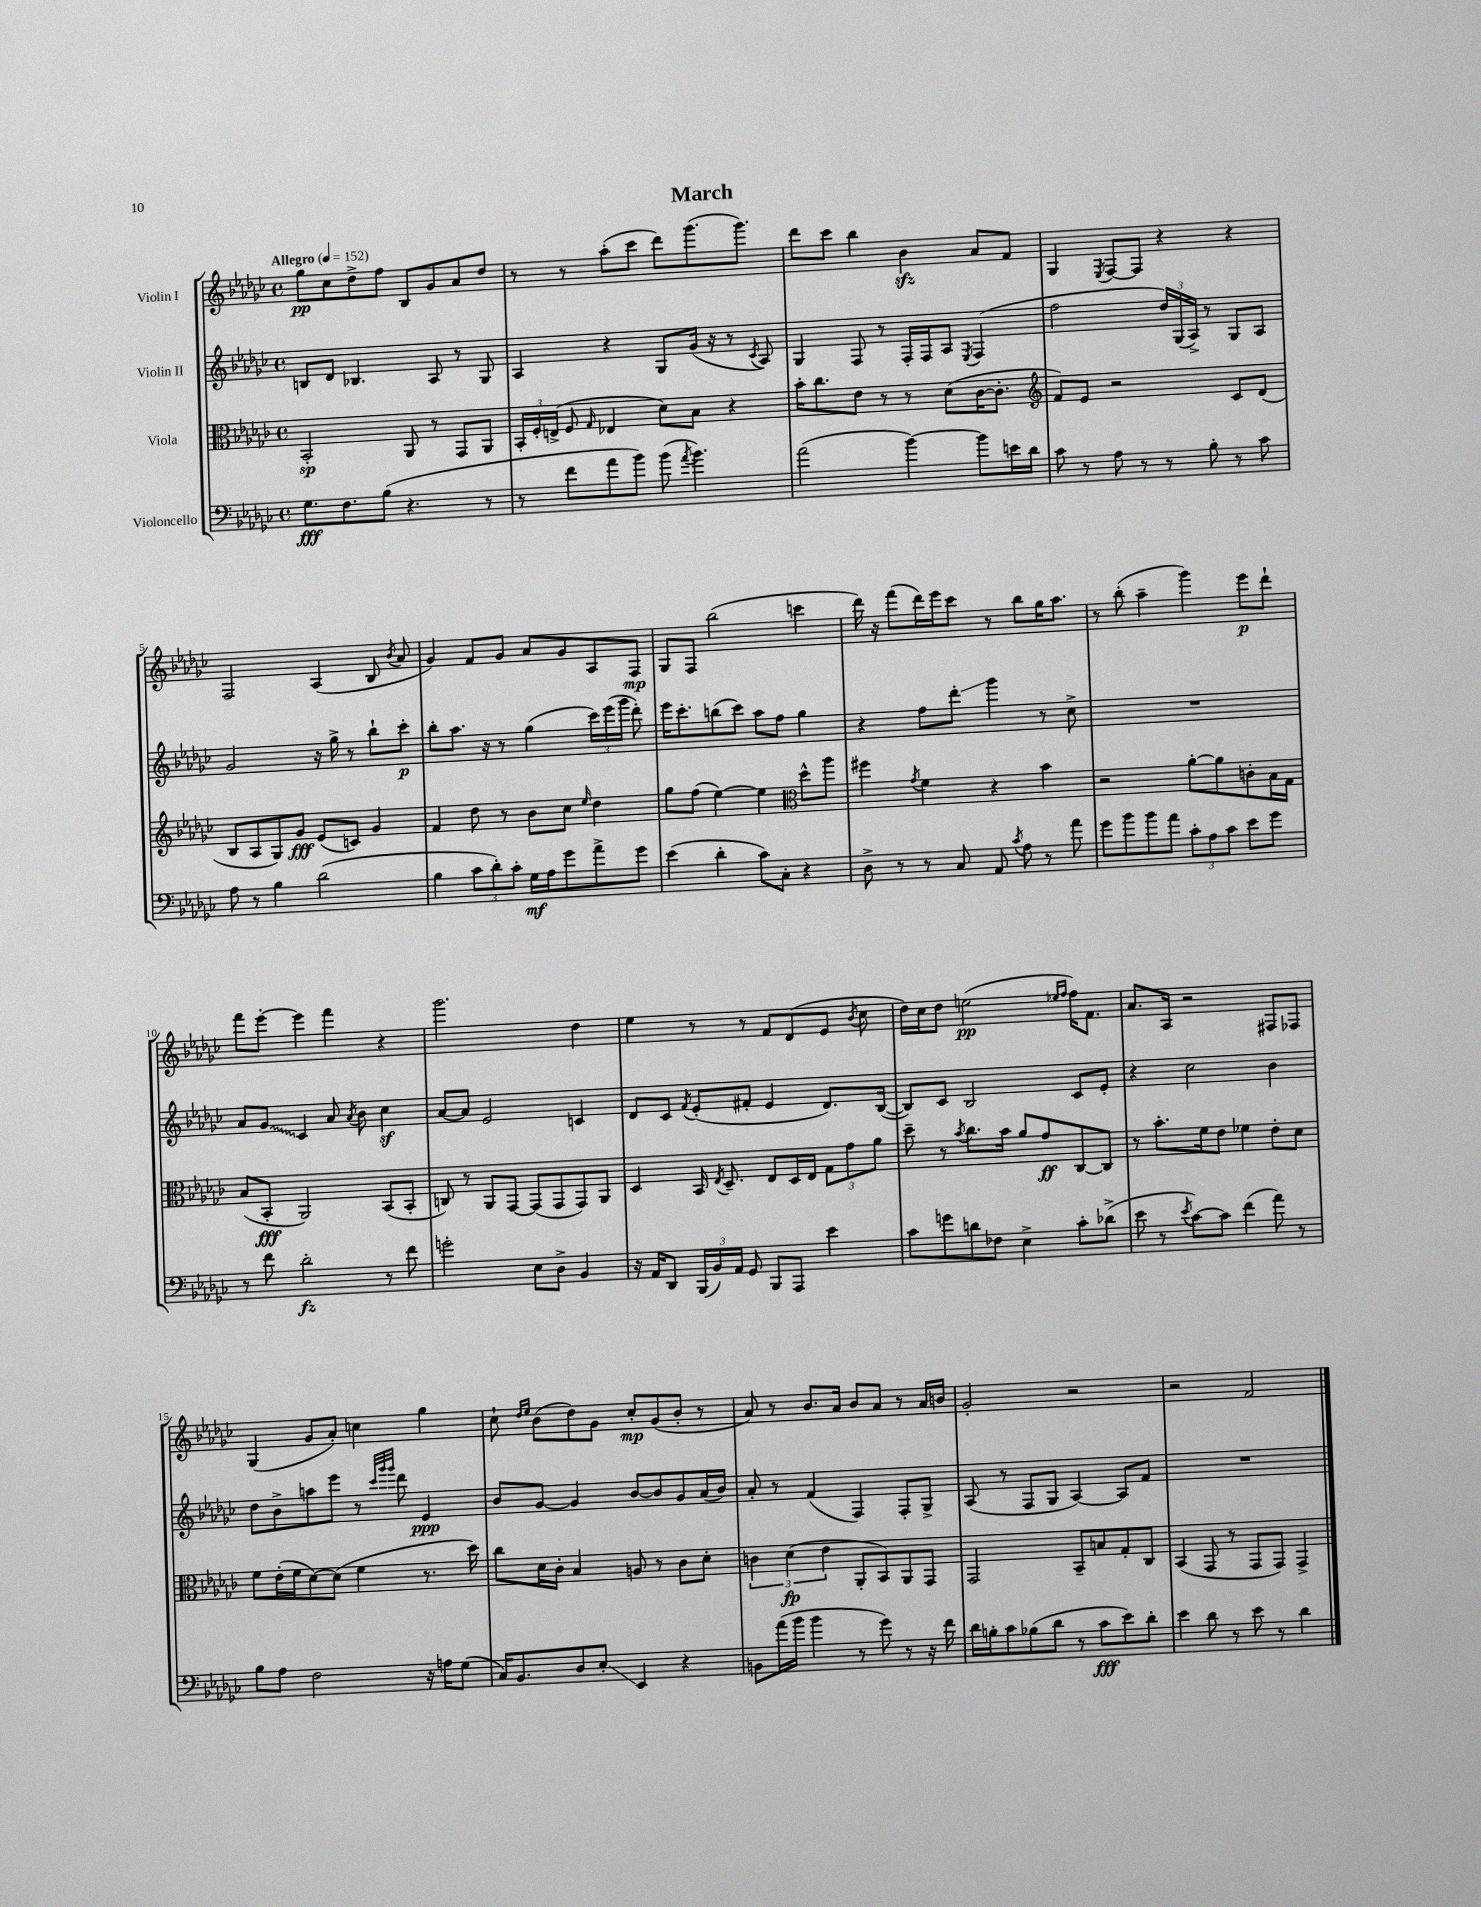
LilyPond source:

\header { title = "March" }
<<
\new StaffGroup <<
\new Staff = "s0" \with { instrumentName = "Violin I" } {
    \clef treble \key ges \major \defaultTimeSignature \time 4/4 \tempo "Allegro" 4 = 152
    \autoBeamOff ges''8[\pp ces''8 des''8-> f''8] bes8[ ges'8 aes'8 des''8] |
    r8 r8 aes''8[-.( ces'''8] des'''8[) ges'''8.( ges'''8.]) |
    des'''8[ ces'''8] bes''4 bes'4\sfz aes'8[ f'8] |
    ges4 \acciaccatura { ees8 } f8[~ f8] r4 r4 |
    f2 aes4( bes8 \acciaccatura { bes'8 } aes'8 |
    ges'4) f'8[ ges'8] aes'8[ ges'8 aes8 f8]\mp |
    ges8[ f8] bes''2( c'''4 |
    des'''16) r16 f'''8[( des'''16) ees'''16 ces'''8] r8 bes''8[ ges''16 aes''8.] |
    r8 bes''8-.( aes''4-- ges'''4) ees'''8[\p des'''8]-! |
    f'''8[ ees'''8]~-. ees'''4 f'''4 r4 |
    ges'''2. des''4 |
    ees''4 r8 r8 f'8[ des'8( ees'8] \acciaccatura { bes'8 } ces''8 |
    des''16[) ces''16 des''8] e''2\pp( \grace { ees''16[ f''16] } f''16[) f'8.] |
    aes'8.[ aes16] r2 fis8[ fes8] |
    ges4( ges'8[ aes'8]-.) c''4 ges''4 |
    ces''8-! \grace { des''16[ ees''16] } bes'8[( des''8) ges'8] ces''8[-.\mp ges'8( bes'8]-. r8 |
    aes'8) r8 bes'8.[ aes'16] bes'8[ aes'8] r8 aes'16[ b'16] |
    ges'2-. r2 |
    r2 f'2 \bar "|." |
}
\new Staff = "s1" \with { instrumentName = "Violin II" } {
    \clef treble \key ges \major \defaultTimeSignature \time 4/4
    \autoBeamOff b8[ des'8] bes4. aes8 r8 ges8 |
    aes4 r4 ges8[ ges'16]( r16 r8 \acciaccatura { ces'8 } aes8) |
    ges4 f8 r8 f16[-. f16 aes8] \acciaccatura { ees8 } f4( |
    f''2 \tuplet 3/2 { des''16[) ges16( aes16]->) } r8 ges8[ aes8] |
    ges'2 r16 ges''16-> r8 bes''8[-! ces'''8]-.\p |
    bes''8[-. aes''8.] r16 r8 ges''4( \tuplet 3/2 { ces'''16[) ees'''16( ges'''16] } des'''8-.) |
    ees'''16[ ces'''8.-. b''8( ces'''8]) aes''8[ f''8] ges''4 |
    r4 f''8[ des'''8]-.\glissando ges'''4 r8 ces''8-> |
    R1 |
    aes'8[ \once \override Glissando.style = #'zigzag ges'8]\glissando ces'4 aes'8 \acciaccatura { aes'8 } bes'8 ces''4\sf |
    aes'8[~ aes'8] ees'2 c'4 |
    des'8[ ces'8] \acciaccatura { f'8 } ees'8[-.( fis'8]-. ees'4 des'8.[) bes16]~( |
    bes8[) ces'8] bes2 ces'8[ ees'8]-. |
    r4 ces''2 bes'4 |
    des''8[ bes'8-> a''8 ees'''8] r8 \grace { ces'''32[ ges'''32 ges'''32] } des'''8 ees'4\ppp |
    bes'8[ ges'8]~ ges'4 bes'8[~ bes'8 ges'8 aes'16( bes'16]) |
    aes'8-. r8 f'4( f4) f8[-. ges8]-> |
    aes8( r8 f8[ ges8] aes4~) aes8[ f'8] |
    R1 \bar "|." |
}
\new Staff = "s2" \with { instrumentName = "Viola" } {
    \clef alto \key ges \major \defaultTimeSignature \time 4/4
    \autoBeamOff bes,2-.\sp aes,8 r8 ges,8[ aes,8] |
    \tuplet 3/2 { bes,16[-. f16-. e16]->( } f8 \grace { ges16 } ees4 des'8[) bes8] r4 |
    bes'16[-. ces''8. ees'8] r8 r8 des'8[( ces'16~ ces'8.]-. |
    \clef treble f'8[) ees'8] r2 ces'8[ des'8]( |
    bes8[ aes8 ges8) ges'8]\fff ees'8[( c'8]) ges'4 |
    f'4 des''8 r8 bes'8[ ces''8] \grace { ees''16 } des''4 |
    ges''8[ f''8]( ees''4~) ees''4 \clef alto des''8[-^ aes''8] |
    fis''4 \acciaccatura { ges'8 } f'4 r4 bes'4 |
    r2 aes'8[~-. aes'8 c'8-. bes16 ges16] |
    bes8[( bes,8]-.\fff aes,2) bes,8[( bes,8]-. |
    c8) r8 aes,8[ ges,8]~ ges,8[( ges,8 ges,8) aes,8] |
    des4 bes,16 \acciaccatura { ees8 } des8.-- ees8[ des16 ees16] \tuplet 3/2 { ges8[ ges'8 aes'8] } |
    des''8-- r8 \acciaccatura { bes'8 } ces''8.[ bes'16] aes'8[ ges'8\ff ces8~ ces8] |
    r8 bes'8.[-. f'16 ees'8] fes'4 ees'8[-. des'8] |
    f'8[ ees'16-.( f'16 des'8~) des'8]( f'4 r8. des''16) |
    ces''8[ des'16 ces'16]-. bes4 a8 r8 ces'8[ des'8]-. |
    \tuplet 3/2 { c'4 des'4\fp( ees'4 } aes,8[-. bes,8) aes,8 ges,8] |
    ges,2 bes,8[-- b8 ges8-. ces8] |
    bes,4( ges,8 r8 ges,8[ ges,8]) ges,4-> \bar "|." |
}
\new Staff = "s3" \with { instrumentName = "Violoncello" } {
    \clef bass \key ges \major \defaultTimeSignature \time 4/4
    \autoBeamOff ges8.[\fff f8. bes8]( r4. r8 |
    r8 f'8[ aes'8 bes'8]) bes'8( \acciaccatura { aes'8 } bes'4.) |
    aes'2( bes'4~) bes'8[ e'16 des'16] |
    ces'8 r8 aes8 r8 r8 bes8-. r8 ces'8 |
    aes8 r8 bes4 des'2( |
    bes4 \tuplet 3/2 { ces'8[ des'8-.) ces'8]-. } ges16[\mf aes16 ges'8 aes'8-> ges'8] |
    ees'4( des'4-. ces'8[) ces8]-. r4 |
    des8-> r8 r8 ces8 aes,8 \acciaccatura { ces'8 } aes8 r8 aes'8 |
    ges'8[ bes'8 bes'8 aes'8] \tuplet 3/2 { ces'8[-. aes8 ces'8] } ees'8[ ges'8] |
    r8 f'8 des'2-.\fz r8 f'8 |
    g'2-. ees8[ des8]-> bes,4 |
    r16 aes,16[ des,8] \tuplet 3/2 { bes,,16[( bes,16) aes,16] } ges,8 bes,,8[ aes,,8] ees'4 |
    ces'8[ g'8 d'8 fes8] ees4-> ces'8[-. des'8]->( |
    ees'8 r8 \acciaccatura { ees'8 } ces'8[~) ces'8] f'4( aes'8) r8 |
    bes8[ aes8] f2 r16 a16[ ges8]( |
    ces16[) bes,8. des8 ees8]-.\glissando ees,4 r4 |
    b,8[ aes'16( bes'16] bes'4 r8 ges'8) r8 r16 f'16 |
    des'16[ b16-. ces'8 bes8( des'8] r8 ces'8[\fff ees'8) des'8]-. |
    ees'4 des'8 r8 ees'8 r8 des'4 \bar "|." |
}
>>
>>
